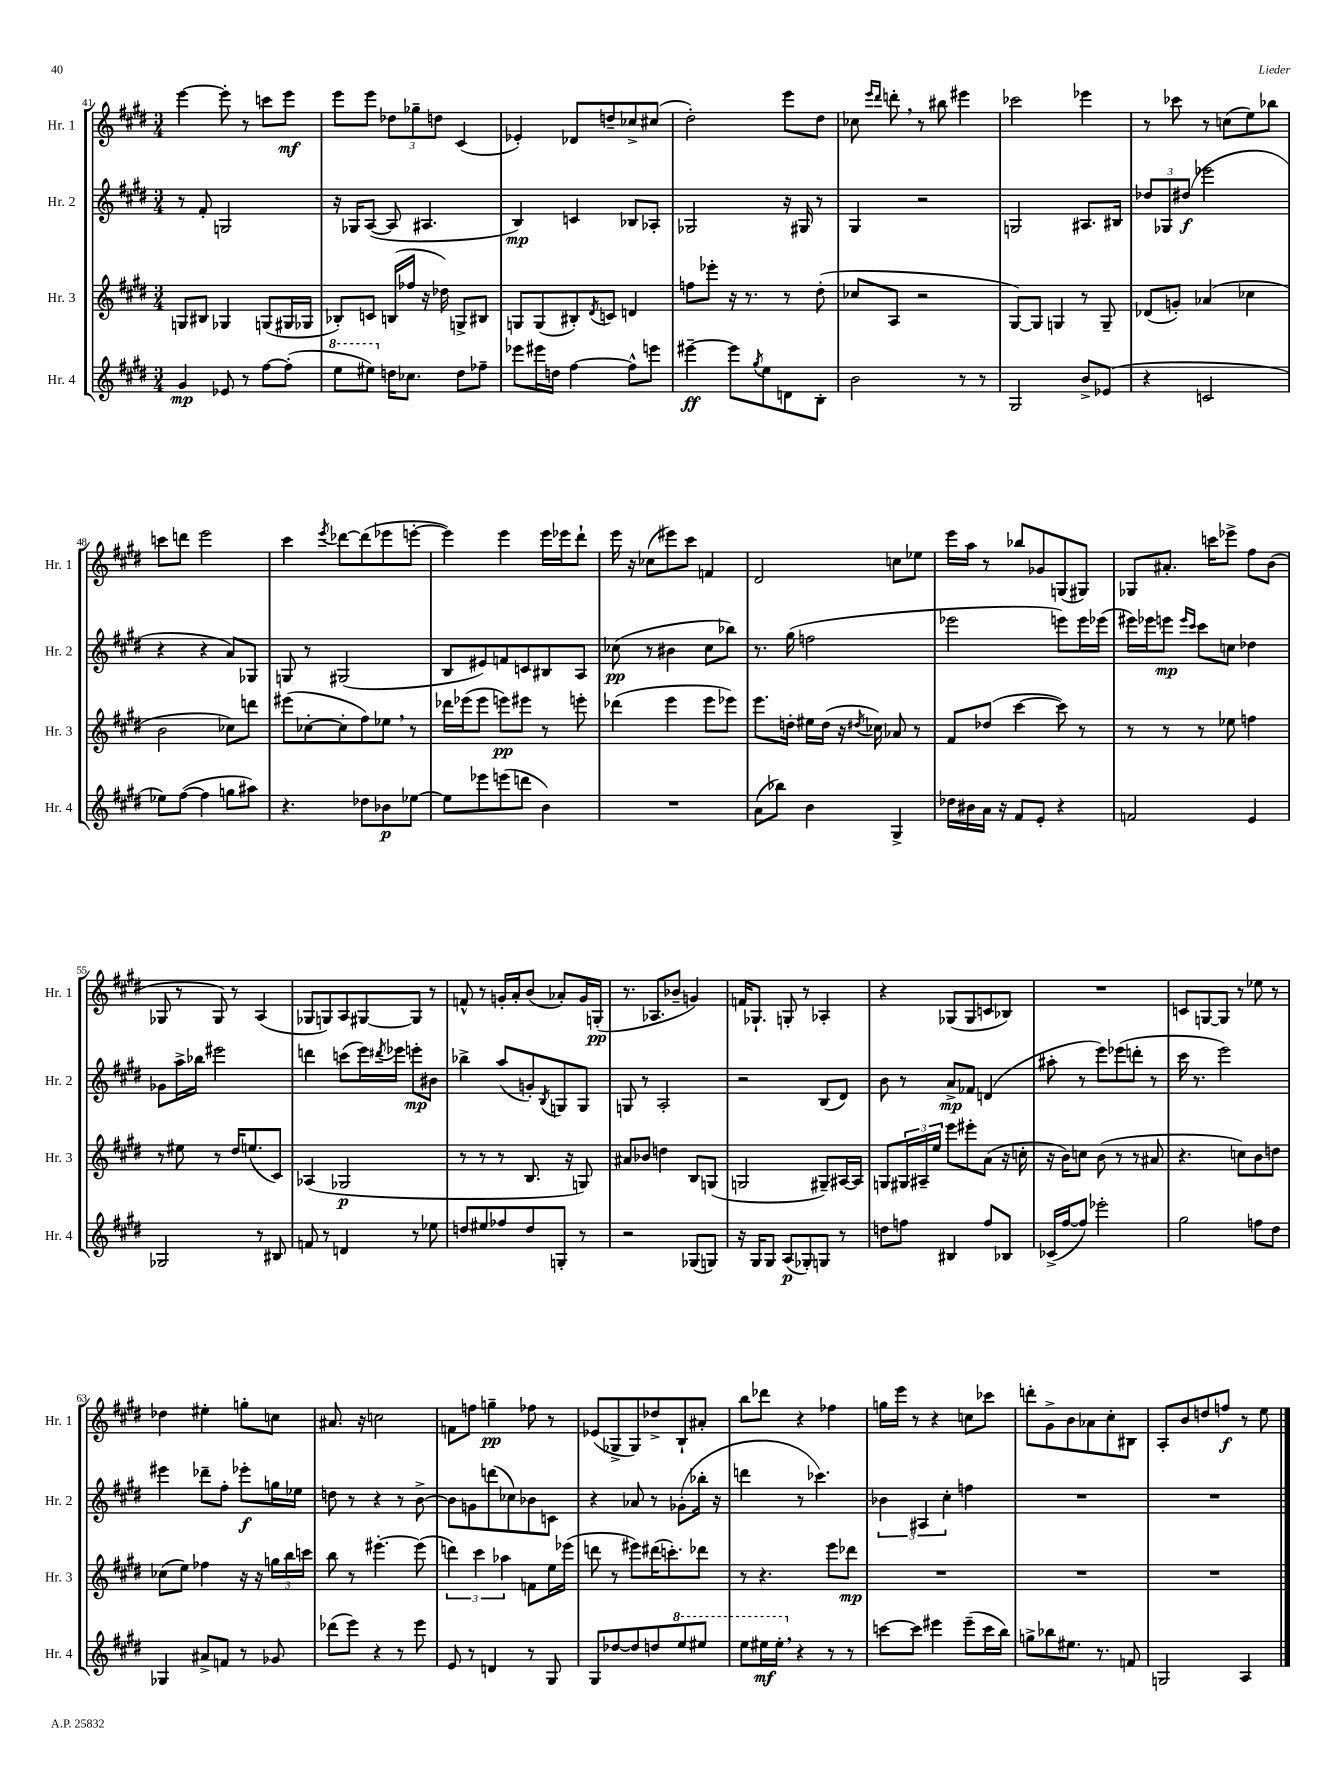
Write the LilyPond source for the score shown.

<<
\new StaffGroup <<
\new Staff = "s0" \with { instrumentName = "Hr. 1" shortInstrumentName = "Hr. 1" } {
    \clef treble \key e \major \numericTimeSignature \time 3/4
    e'''4~ e'''8-. r8 c'''8 e'''8\mf |
    e'''8 e'''8 \tuplet 3/2 { des''8 ges''8-- d''8 } cis'4( |
    ees'4-.) des'8 d''8-- ces''8-> cis''8( |
    dis''2-.) e'''8 dis''8 |
    ces''8 \grace { e'''16 dis'''16 } d'''8-. \breathe r8 bis''8 eis'''4 |
    ces'''2 ees'''4 |
    r8 ces'''8 r8 c''8( e''8) bes''8 |
    c'''8 d'''8 e'''2 |
    cis'''4 \acciaccatura { e'''8 } des'''8~ des'''8( ees'''8 e'''8~-. |
    e'''4) e'''4 e'''16 ees'''16 dis'''8-! |
    e'''16 r16 ces''8( eis'''8) cis'''8 f'4 |
    dis'2 c''8 ees''8 |
    e'''16 a''16 r8 bes''8 ges'8 g8( gis8) |
    ges8 ais'8.-. c'''16 ees'''8-> fis''8 b'8( |
    ges8 r8 ges8) r8 a4( |
    ges8 g8) a8 gis8~ gis8 r8 |
    f'8-^ r8 g'16-. a'16-. b'8( aes'8-.) g'16 g16-.\pp( |
    r8. aes8. bes'8-- g'4) |
    f'16 ges8.-! g8-. r8 aes4-. |
    r4 ges8( ges8 c'8 bes8) |
    R2. |
    c'8 g8~ g8 r8 ees''8 r8 |
    des''4 eis''4-. g''8-. c''8 |
    ais'8. r16 c''2 |
    f'8 f''8 g''4--\pp fes''8 r8 |
    ees'8( ges8-> ges8) des''8-> b8-! ais'8-. |
    b''8 des'''8 r4 fes''4 |
    g''16 e'''16 r8 r4 c''8 ces'''8 |
    d'''8-. gis'8-> b'8 aes'8 cis''8-. bis8 |
    a8-. b'8 d''8 f''8\f r8 e''8 \bar "|." |
}
\new Staff = "s1" \with { instrumentName = "Hr. 2" shortInstrumentName = "Hr. 2" } {
    \clef treble \key e \major \numericTimeSignature \time 3/4
    r8 fis'8-. g2 |
    r16 ges16 a8~( a8 ais4. |
    b4\mp) c'4 bes8 aes8-. |
    ges2 r16 gis16 r8 |
    gis4 r2 |
    g2 ais8. bis16 |
    \tuplet 3/2 { des''8 ges8 dis''8\f( } ees'''2 |
    r4 r4 a'8) ges8 |
    g8 r8 gis2( |
    b8 eis'8) f'8 c'8 bis8 a8 |
    ces''8\pp( r8 bis'4 ces''8 bes''8) |
    r8. gis''16( f''2 |
    ees'''2 e'''8) e'''16 ees'''16( |
    eis'''16) ees'''16 e'''8\mp \grace { e'''16 cis'''16 } cis'''8 c''8 des''4 |
    ges'8 a''16-> bes''16 eis'''2 |
    d'''4 c'''8( e'''16) \acciaccatura { dis'''8 } ees'''16 e'''8-.\mp bis'8 |
    bes''4-> a''8( g'8-.) \acciaccatura { b8 } g8 g8 |
    g8 r8 a2-. |
    r2 b8( dis'8) |
    b'8 r8 a'8->\mp fes'8 d'4( |
    ais''8-. r8 e'''8) ees'''8( d'''8-. r8 |
    cis'''16 r8. e'''2) |
    eis'''4 des'''8-- fis''8-. ees'''8-.\f g''16 ees''16 |
    d''8 r8 r4 r8 b'8~-> |
    b'8 g'8 d'''8( ces''8) bes'8 c'8 |
    r4 aes'8 r8 ges'8-.( bes''16-. r16 |
    d'''4 r8 ces'''4.) |
    \tuplet 3/2 { bes'4 ais4 cis''4-. } f''4 |
    R2. |
    R2. \bar "|." |
}
\new Staff = "s2" \with { instrumentName = "Hr. 3" shortInstrumentName = "Hr. 3" } {
    \clef treble \key e \major \numericTimeSignature \time 3/4
    g8 bis8 ges4 g8( gis16 ges16 |
    bes8-.) c'8 b16( fes''16 r16 des''16) g8-> bis8 |
    g8 g8( bis8-.) \acciaccatura { dis'8 } c'8 d'4 |
    f''8 ees'''8-. r16 r8. r8 dis''8-.( |
    ces''8 a8 r2 |
    gis8~) gis8 g4 r8 g8-- |
    des'8( g'8-.) aes'4( ces''4 |
    b'2 ces''8) d'''8 |
    eis'''8( ces''8~-. ces''8-. fis''8) ees''8 \breathe r8 |
    des'''16 ees'''16( ees'''8 e'''8\pp) eis'''8 r8 e'''8-. |
    des'''4( e'''4 e'''8 ees'''8) |
    e'''8. d''16-. eis''16 d''16( r16 \acciaccatura { dis''8 } ces''16) aes'8 r8 |
    fis'8 des''8( cis'''4~ cis'''8) r8 |
    r8 r8 r8 ees''8 f''4 |
    r8 eis''8 r8 dis''16 e''8.( cis'8) |
    aes4( ges2\p |
    r8 r8 r8 b8. r16 g8) |
    ais'8 bes'8 d''4 b8 g8( |
    g2 gis8--) ais16~ ais16 |
    g8 \tuplet 3/2 { gis16 ais16-- e''16 } e'''8 eis'''8-. a'8( r16 c''16-. |
    r16 b'16) c''8 b'8( r8 r8 ais'8 |
    r4. c''8) b'8 d''8 |
    ces''8( e''8) fes''4 r16 r16 \tuplet 3/2 { g''16 b''16 c'''16 } |
    b''8 r8 eis'''4.~-. eis'''8( |
    \tuplet 3/2 { d'''4) cis'''4 aes''4 } f'8 e''16 ees'''16( |
    d'''8 r8 eis'''8) dis'''16( c'''8.-.) des'''8 |
    r8 r4. e'''8 des'''8\mp |
    R2. |
    R2. |
    R2. \bar "|." |
}
\new Staff = "s3" \with { instrumentName = "Hr. 4" shortInstrumentName = "Hr. 4" } {
    \clef treble \key e \major \numericTimeSignature \time 3/4
    gis'4\mp ees'8 r8 fis''8~ fis''8-.( |
    \ottava #1 e'''8 eis'''8) \ottava #0 d''16 ces''8. d''8 fes''8-- |
    ees'''8 eis'''16 d''16 fis''4~ fis''8-^ e'''8 |
    eis'''4~--\ff eis'''8 \acciaccatura { gis''8 } e''8 d'8 b8-. |
    b'2 r8 r8 |
    gis2 b'8-> ees'8( |
    r4 c'2 |
    ees''8) fis''8~( fis''4 g''8 ais''8) |
    r4. des''8 bes'8\p ees''8~ |
    ees''8 ees'''8 e'''8( d'''8 b'4) |
    R2. |
    a'8( bes''8) b'4 gis4-> |
    des''16 bis'16 a'16 r16 fis'8 e'8-. r4 |
    f'2 e'4 |
    ges2 r8 bis8 |
    f'8 r8 d'4 r8 ees''8 |
    d''8 eis''8 fes''8 d''8 g8-. r8 |
    r2 ges8( g8) |
    r16 gis16 gis8 a8\p( ges8-.) g8 r8 |
    d''8 f''8 bis4 f''8 bes8 |
    ces'16->( fis''16~ fis''8) ees'''2-. |
    gis''2 f''8 dis''8 |
    ges4 ais'8-> f'8 r8 ges'8 |
    des'''8( e'''8) r4 r8 e'''8 |
    e'8 r8 d'4 r8 gis8 |
    gis8 des''8~ des''8 d''8 \ottava #1 e'''8 eis'''8 |
    e'''8 eis'''16\mf eis'''16-. \breathe \ottava #0 r4 r8 r8 |
    c'''8~ c'''8 eis'''4 eis'''8--( c'''16 b''16) |
    g''8-> bes''8 eis''8. r8. f'8 |
    g2 a4 \bar "|." |
}
>>
>>
\layout { \context { \Score currentBarNumber = #41 } }
